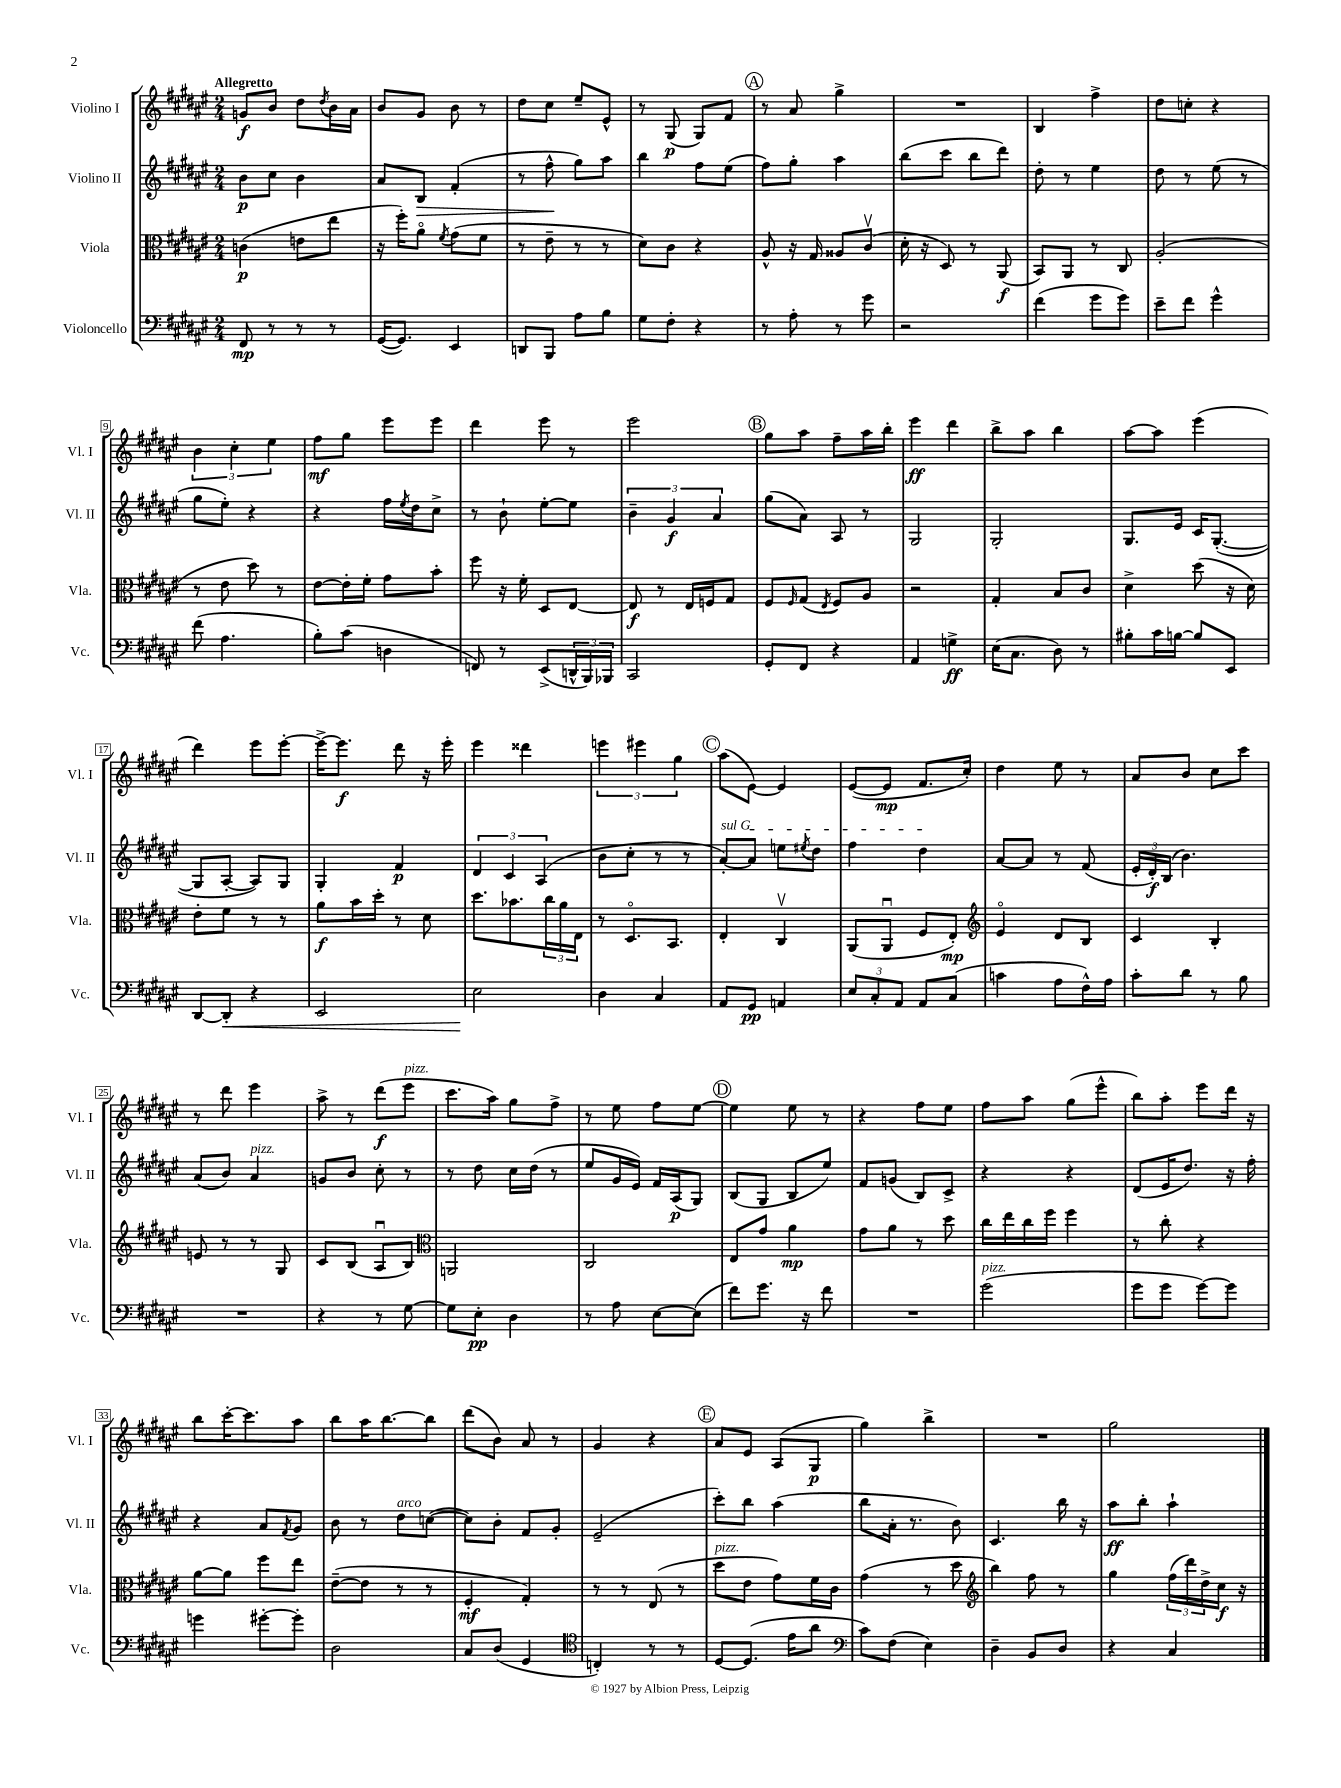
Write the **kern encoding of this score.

**kern	**kern	**kern	**kern
*staff4	*staff3	*staff2	*staff1
*clefF4	*clefC3	*clefG2	*clefG2
*k[f#c#g#d#a#e#]	*k[f#c#g#d#a#e#]	*k[f#c#g#d#a#e#]	*k[f#c#g#d#a#e#]
*M2/4	*M2/4	*M2/4	*M2/4
8FF#	(4c	8b	8g
8r	.	8cc#	8b
8r	8e	4b	8dd#
.	.	.	8qdd#
8r	8ee#	.	16b
.	.	.	16a#
=	=	=	=
([16GG#	16r	8a#	8b
8.GG#])	16ff#')	.	.
.	8a#o	8B	8g#
.	8qf#	.	.
4EE#	(8g#	(4f#'	8b
.	8f#	.	8r
=	=	=	=
8DD	8r	8r	8dd#
8BBB	8e#~	8ff#^^	8cc#
8A#	8r	8gg#)	8ee#~
8B	8r	8aa#	8e#^^
=	=	=	=
8G#	8d#)	4bb	8r
8F#'	8c#	.	(8G#
4r	4r	8ff#	8G#)
.	.	(8ee#	8f#
=	=	=	=
8r	8A#^^	8ff#)	8r
8A#'	16r	8gg#'	8a#
.	16G#	.	.
8r	8A##	4aa#	4gg#^
8g#	(8c#v	.	.
=	=	=	=
2r	16d#'	(8bb	2r
.	16r	.	.
.	8D#)	8ccc#	.
.	8r	8bb	.
.	(8AA#	8ddd#)	.
=	=	=	=
(4f#	8BB)	8dd#'	4B
.	8AA#	8r	.
8g#	8r	4ee#	4ff#^
8g#)	8C#	.	.
=	=	=	=
8e#~	(2A#'	8dd#	8dd#
8f#	.	8r	8cc'
4g#^^	.	(8ee#	4r
.	.	8r	.
=	=	=	=
(8f#	8r	8gg#	6b
4.A#	8e#	8ee#')	.
.	.	.	6cc#'
.	8dd#)	4r	.
.	.	.	6ee#
.	8r	.	.
=	=	=	=
8B')	[8e#	4r	8ff#
(8c#	16e#']	.	8gg#
.	16f#'	.	.
4D	8g#	16ff#	8eee#
.	.	8qee#	.
.	.	16dd#	.
.	8b'	8cc#^	8eee#
=	=	=	=
8FF)	8ff#	8r	4ddd#
8r	16r	8b`	.
.	16f#'	.	.
(8EE#^	8D#	[8ee#'	8eee#
24DD^^	[8E#	8ee#]	8r
24BBB)	.	.	.
24BBB-	.	.	.
=	=	=	=
2CC#	8E#]	6b~	2eee#
.	8r	.	.
.	.	6g#	.
.	16E#	.	.
.	16F	.	.
.	.	6a#	.
.	8G#	.	.
=	=	=	=
8GG#'	8F#	(8gg#	8gg#
.	16qqF#	.	.
8FF#	(8G#	8a#)	8aa#
.	8qE#	.	.
4r	8F#)	8A#	8ff#~
.	8A#	8r	16aa#
.	.	.	16bb'
=	=	=	=
4AA#	2r	2G#	4eee#
4G^	.	.	4ddd#
=	=	=	=
(16E#	4G#'	2G#'	8bb^
8.C#	.	.	.
.	.	.	8aa#
8D#)	8B	.	4bb
8r	8c#	.	.
=	=	=	=
8B#'	4d#^	8.G#	[8aa#
16c#	.	.	8aa#]
[16B	.	16e#	.
8B]	(8dd#	16c#	(4eee#
.	.	([8.G#'	.
8EE#	16r	.	.
.	16d#)	.	.
=	=	=	=
[8DD#	8e#'	8G#]	4ddd#)
8DD#']	8f#	[8A#'	.
4r	8r	8A#])	8eee#
.	8r	8G#	[8eee#'
=	=	=	=
2EE#	8a#	4G#'	16eee#^_
.	.	.	8.eee#]
.	16b	.	.
.	16dd#'	.	.
.	8r	4f#	8ddd#
.	8d#	.	16r
.	.	.	16eee#'
=	=	=	=
2E#	8.dd#	6d#	4eee#
.	.	6c#	.
.	8.b-	.	.
.	.	.	4ddd##
.	.	(6A#	.
.	24cc#	.	.
.	24a#	.	.
.	24E#	.	.
=	=	=	=
4D#	8r	8b	6eee
.	8.D#o	8cc#'	.
.	.	.	6eee#
4C#	.	8r	.
.	8.BB	.	.
.	.	.	6gg#
.	.	8r	.
=	=	=	=
8AA#	4E#'	[8a#')	(8aa#
8GG#	.	8a#]	[8e#)
4AA	4C#v	8ee	4e#]
.	.	8qee#	.
.	.	8dd#	.
=	=	=	=
12E#	(8AA#	4ff#	([8e#
12C#'	.	.	.
.	8AA#u	.	8e#]
12AA#	.	.	.
8AA#	8F#	4dd#	8.f#
(8C#	8E#')	.	.
.	.	.	16cc#')
=	=	=	=
*	*clefG2	*	*
4c	4e#o	[8a#	4dd#
.	.	8a#]	.
8A#	8d#	8r	8ee#
16F#^^)	8B	(8f#	8r
16A#	.	.	.
=	=	=	=
8c#'	4c#	24e#'	8a#
.	.	24d#')	.
.	.	(24B	.
8d#	.	4.b)	8b
8r	4B'	.	8cc#
8B	.	.	8ccc#
=	=	=	=
2r	8e	(8a#	8r
.	8r	8b)	8ddd#
.	8r	4a#	4eee#
.	8G#	.	.
=	=	=	=
4r	8c#	8g	8aa#^
.	(8B	8b	8r
8r	8A#u	8cc#'	(8ddd#
[8G#	8B)	8r	8eee#
=	=	=	=
*	*clefC3	*	*
8G#]	2AA	8r	8.ccc#
8E#'	.	8dd#	.
.	.	.	16aa#)
4D#	.	16cc#	8gg#
.	.	(16dd#	.
.	.	8r	8ff#^
=	=	=	=
8r	2C#	8ee#	8r
8A#	.	16g#	8ee#
.	.	16e#)	.
[8E#	.	16f#	8ff#
.	.	(16A#	.
(8E#]	.	8G#)	[8ee#
=	=	=	=
8f#)	8E#	(8B	4ee#]
8.g#	8g#	8G#	.
.	4a#	8B	8ee#
16r	.	.	.
8f#	.	8ee#)	8r
=	=	=	=
2r	8g#	8f#	4r
.	8a#	(8g	.
.	8r	8B)	8ff#
.	8dd#	8c#^	8ee#
=	=	=	=
(2g#	16cc#	4r	8ff#
.	16ee#	.	.
.	16cc#	.	8aa#
.	16ff#	.	.
.	4ff#	4r	(8gg#
.	.	.	8eee#^^
=	=	=	=
8g#	8r	(8d#	8bb)
8g#	8cc#'	16e#	8aa#'
.	.	8.dd#)	.
[8g#)	4r	.	8eee#
8g#]	.	16r	16ddd#
.	.	16ff#'	16r
=	=	=	=
4g	[8a#	4r	8bb
.	8a#]	.	[16ccc#'
.	.	.	8.ccc#]
[8g#'	8ff#	8a#	.
.	.	8qf#	.
8g#']	8ee#	8g#	8aa#
=	=	=	=
2D#	([8e#~	8b	8bb
.	8e#]	8r	16aa#
.	.	.	[8.bb
.	8r	8dd#	.
.	8r	([8cc	8bb]
=	=	=	=
8C#	4F#'	8cc])	(8ddd#
(8D#	.	8b'	8b)
4GG#	4G#')	8f#	8a#
.	.	8g#'	8r
=	=	=	=
*clefC4	*	*	*
4C')	8r	(2e#~	4g#
.	8r	.	.
8r	(8E#	.	4r
8r	8r	.	.
=	=	=	=
[8D#	8dd#	8ccc#')	8a#
(8.D#]	8e#	8bb	8e#
.	8g#)	(4aa#	(8A#
16e#	.	.	.
8a#	16f#	.	8G#
.	16c#	.	.
=	=	=	=
*clefF4	*	*	*
8c#)	(4g#	8bb	4gg#)
(8F#	.	16a#'	.
.	.	8.r	.
4E#)	8r	.	4bb^
.	8dd#	8b)	.
=	=	=	=
*	*clefG2	*	*
4D#~	4bb)	4.c#	2r
8BB	8ff#	.	.
8D#	8r	16bb	.
.	.	16r	.
=	=	=	=
4r	4gg#	8aa#	2gg#
.	.	8bb'	.
4C#	(24ff#	4aa#`	.
.	24ddd#)	.	.
.	24dd#^	.	.
.	16cc#	.	.
.	16r	.	.
==	==	==	==
*-	*-	*-	*-
